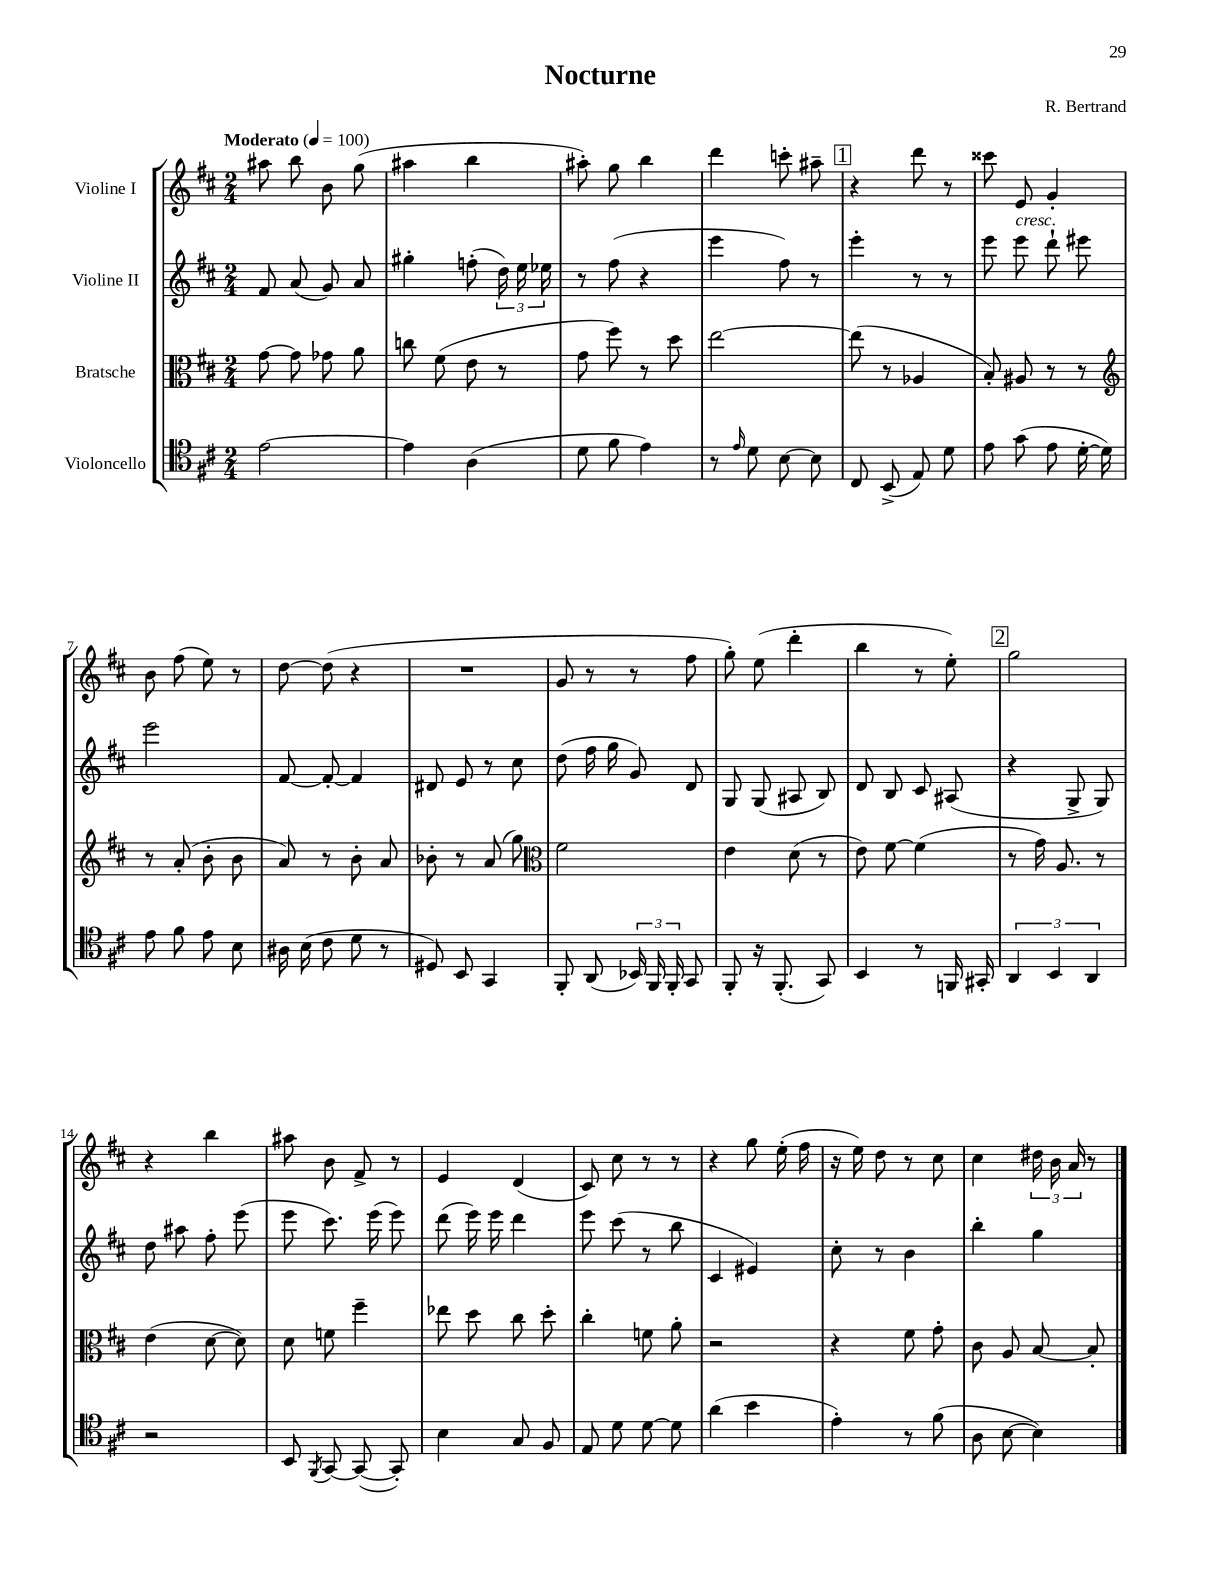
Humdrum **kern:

**kern	**kern	**kern	**kern
*staff4	*staff3	*staff2	*staff1
*clefC4	*clefC3	*clefG2	*clefG2
*k[f#c#]	*k[f#c#]	*k[f#c#]	*k[f#c#]
*M2/4	*M2/4	*M2/4	*M2/4
*MM100	*MM100	*MM100	*MM100
[2e	[8g	8f#	8aa#
.	8g]	(8a	8bb
.	8g-	8g)	8b
.	8a	8a	(8gg
=	=	=	=
4e]	8cc	4gg#'	4aa#
.	(8f#	.	.
(4A	8e	(8ff'	4bb
.	8r	24dd)	.
.	.	24ee	.
.	.	24ee-	.
=	=	=	=
8d	8g	8r	8aa#')
8f#	8ff#)	(8ff#	8gg
4e)	8r	4r	4bb
.	8dd	.	.
=	=	=	=
8r	[2ee	4eee	4ddd
16qqe	.	.	.
8d	.	.	.
[8B	.	8ff#)	8ccc'
8B]	.	8r	8aa#~
=	=	=	=
8C#	(8ee]	4eee'	4r
(8BB^	8r	.	.
8E)	4A-	8r	8ddd
8d	.	8r	8r
=	=	=	=
8e	8B')	8eee	8ccc##
(8g	8A#	8eee	8e
8e	8r	8ddd`	4g'
[16d'	8r	8eee#	.
16d])	.	.	.
=	=	=	=
*	*clefG2	*	*
8e	8r	2eee	8b
8f#	(8a'	.	(8ff#
8e	8b'	.	8ee)
8B	8b	.	8r
=	=	=	=
16A#	8a)	[8f#	[8dd
(16B	.	.	.
8c#	8r	8f#'_	(8dd]
8d	8b'	4f#]	4r
8r	8a	.	.
=	=	=	=
8D#)	8b-'	8d#	2r
8BB	8r	8e	.
4GG	(8a	8r	.
.	8gg)	8cc#	.
=	=	=	=
*	*clefC3	*	*
8FF#'	2f#	(8dd	8g
(8AA	.	16ff#	8r
.	.	16gg	.
24BB-)	.	8g)	8r
24FF#	.	.	.
24FF#'	.	.	.
8GG	.	8d	8ff#
=	=	=	=
8FF#'	4e	8G	8gg')
16r	.	(8G	(8ee
(8.FF#'	.	.	.
.	(8d	8A#	4ddd'
8GG)	8r	8B)	.
=	=	=	=
4BB	8e)	8d	4bb
.	[8f#	8B	.
8r	(4f#]	8c#	8r
16FF	.	(8A#	8ee')
16GG#'	.	.	.
=	=	=	=
6AA	8r	4r	2gg
.	16g)	.	.
6BB	.	.	.
.	8.A	.	.
.	.	8G^	.
6AA	.	.	.
.	8r	8G)	.
=	=	=	=
2r	(4e	8dd	4r
.	.	8aa#	.
.	[8d	8ff#'	4bb
.	8d])	(8eee	.
=	=	=	=
8BB	8d	8eee	8aa#
8qFF#	.	.	.
[8GG	8f	8.ccc#)	8b
(8GG_	4ff#~	.	8f#^
.	.	(16eee	.
8GG'])	.	8eee)	8r
=	=	=	=
4B	8ee-	(8ddd	4e
.	8dd	16eee)	.
.	.	16eee	.
8G	8cc#	4ddd	(4d
8F#	8dd'	.	.
=	=	=	=
8E	4cc#'	8eee	8c#)
8d	.	(8ccc#	8cc#
[8d	8f	8r	8r
8d]	8a'	8bb	8r
=	=	=	=
(4a	2r	4c#	4r
4b	.	4e#)	8gg
.	.	.	(16ee'
.	.	.	16ff#
=	=	=	=
4e')	4r	8cc#'	16r
.	.	.	16ee)
.	.	8r	8dd
8r	8f#	4b	8r
(8f#	8g'	.	8cc#
=	=	=	=
8A	8c#	4bb'	4cc#
[8B	8A	.	.
4B])	[8B	4gg	24dd#
.	.	.	24b
.	.	.	24a
.	8B']	.	8r
==	==	==	==
*-	*-	*-	*-
